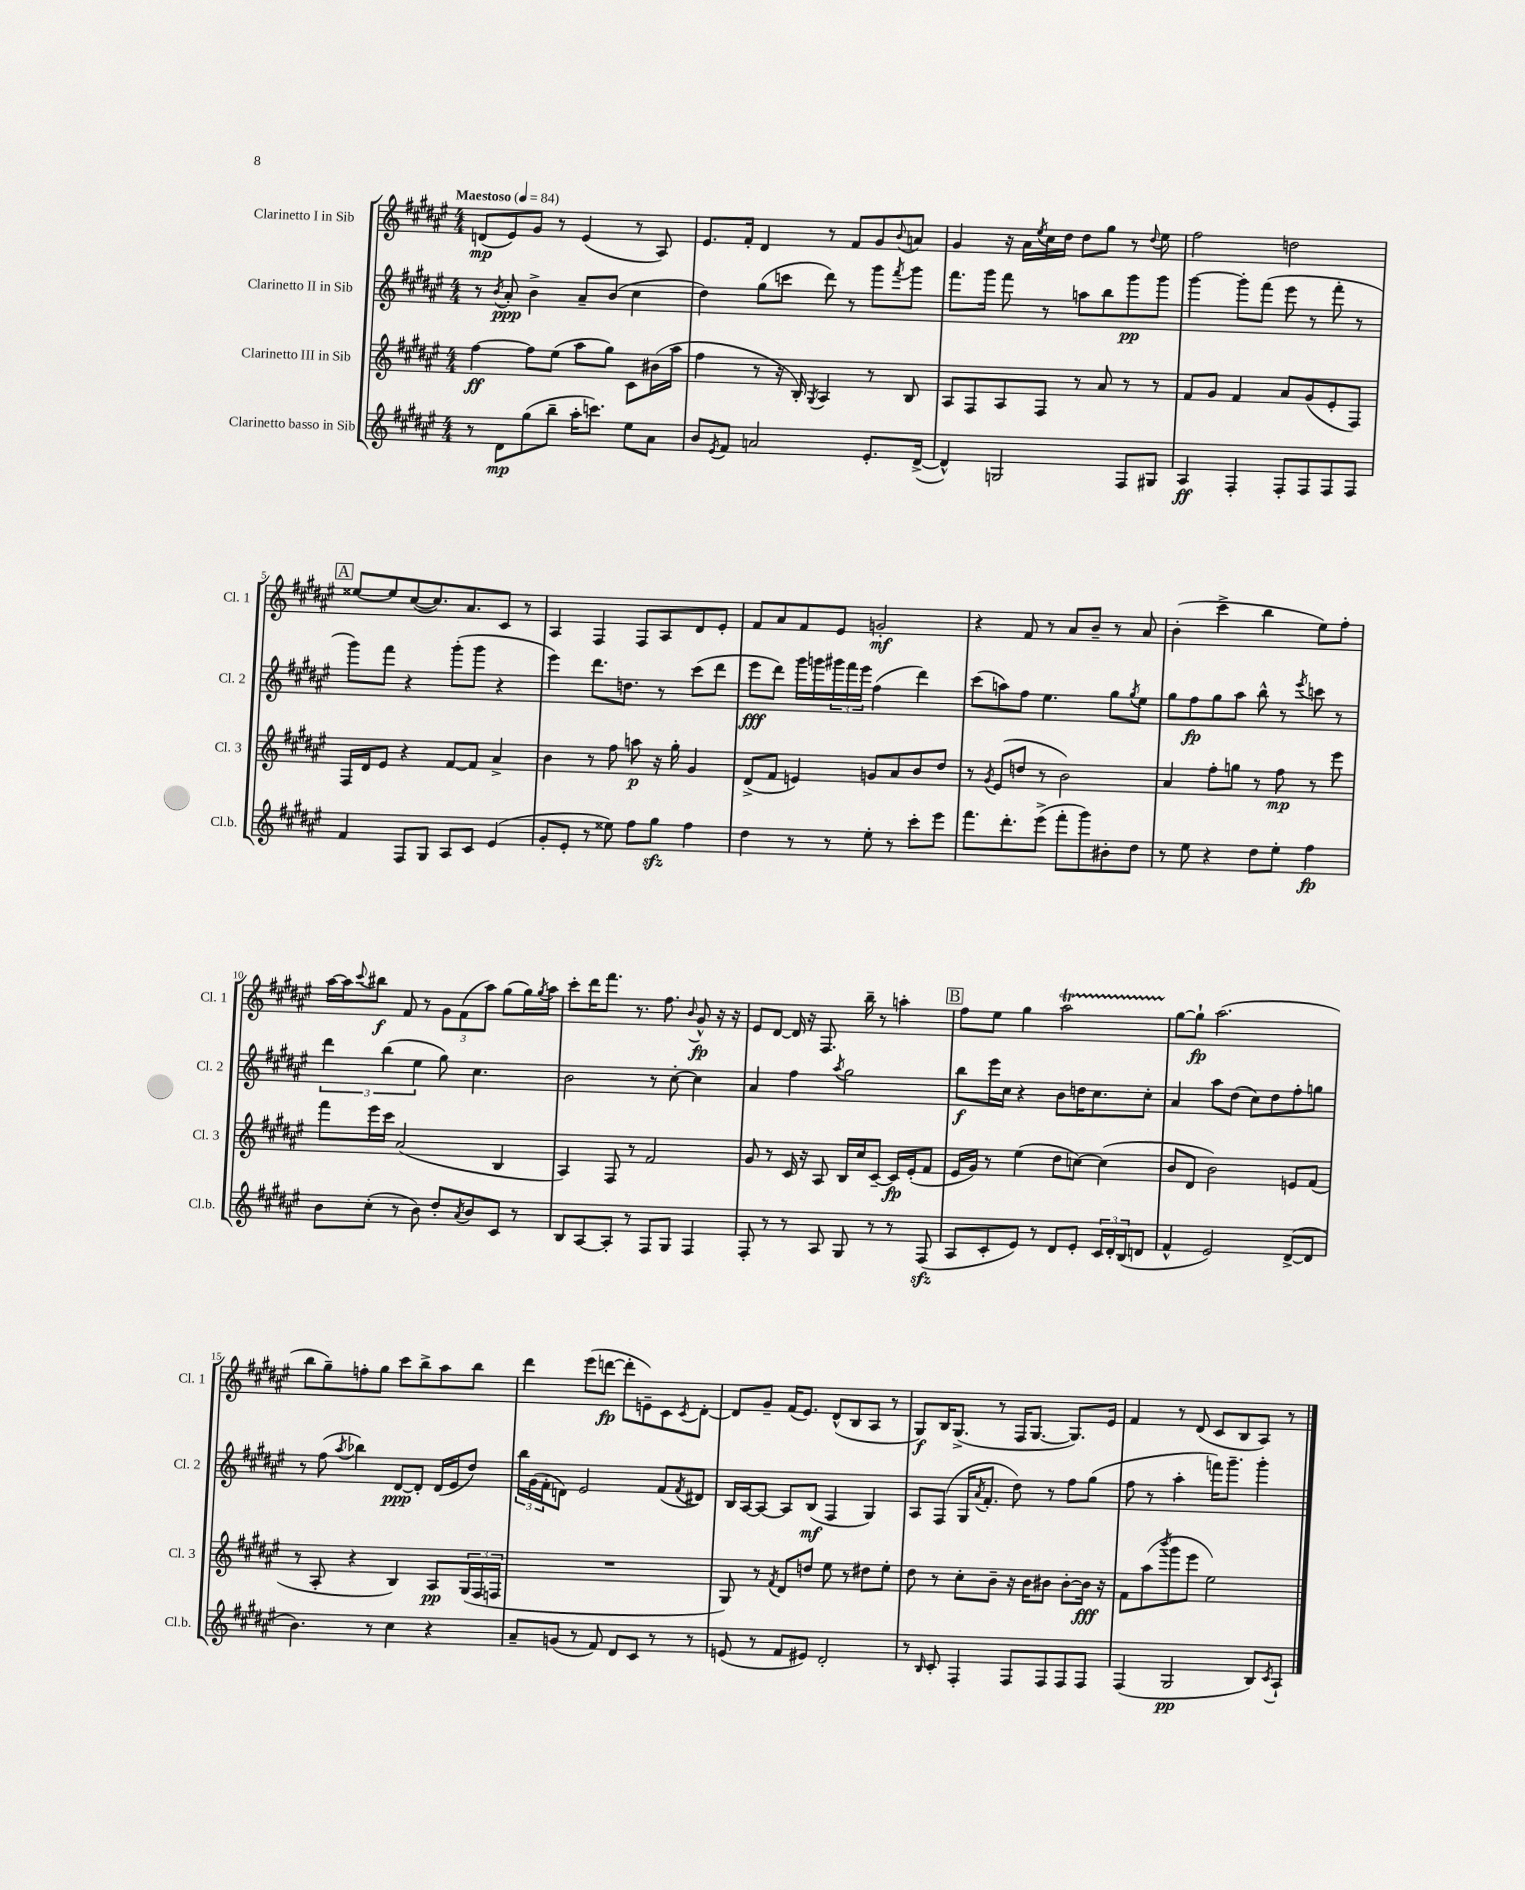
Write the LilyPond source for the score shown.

<<
\new StaffGroup <<
\new Staff = "s0" \with { instrumentName = "Clarinetto I in Sib" shortInstrumentName = "Cl. 1" } {
    \clef treble \key fis \major \numericTimeSignature \time 4/4 \tempo "Maestoso" 4 = 84
    d'8\mp( eis'8) gis'8 r8 eis'4( r8 ais8) |
    eis'8. fis'16-. dis'4 r8 fis'8 gis'8 \appoggiatura { b'8 } a'8 |
    gis'4 r16 ais'16 \acciaccatura { eis''8 } cis''16 dis''16 dis''8 gis''8 r8 \appoggiatura { dis''8 } eis''8 |
    fis''2 d''2 |
    \mark \markup { \box "A" } eisis''8~ eisis''8 cis''8~( cis''8.) ais'8. cis'8 r8 |
    ais4 fis4 fis8 ais8 dis'8 eis'8-. |
    fis'8 ais'8 fis'8 eis'8 g'2-.\mf |
    r4 fis'8 r8 ais'8 b'8-- r8 ais'8 |
    b'4-.( cis'''4-> b''4 eis''8) fis''8-. |
    ais''16~ ais''16 \appoggiatura { cis'''8 } bis''8\f fis'8 r8 \tuplet 3/2 { gis'8 fis'8( ais''8) } gis''8( gis''16) \acciaccatura { gis''8 } ais''16 |
    cis'''8-. dis'''16 fis'''8. r8. fis''8. \appoggiatura { b'8 } gis'8-^\fp r16 r16 |
    eis'8 dis'8~ dis'16 r16 fis8. b''16-- r8 a''4-. |
    \mark \markup { \box "B" } fis''8 eis''8 gis''4 ais''2\startTrillSpan |
    gis''8~\stopTrillSpan gis''8-!\fp ais''2.( |
    b''8 gis''8--) f''8-. gis''8 cis'''8 b''8-> ais''8 b''8 |
    dis'''4 eis'''8( d'''8~\fp d'''8-. e'8--) cis'8 \acciaccatura { cis'8 } dis'8~-. |
    dis'8 gis'8-- fis'16( eis'8.) dis'8-^( b8 ais8 r8 |
    gis8\f) b16 gis8.->( r8 fis16 gis8.~ gis8.) eis'16 |
    fis'4 r8 dis'8( cis'8 b8 ais8) r8 \bar "|." |
}
\new Staff = "s1" \with { instrumentName = "Clarinetto II in Sib" shortInstrumentName = "Cl. 2" } {
    \clef treble \key fis \major \numericTimeSignature \time 4/4
    r8 \acciaccatura { b'8 } ais'8-.\ppp b'4-> ais'8-- b'8( cis''4 |
    dis''4) gis''8( c'''8 dis'''8) r8 gis'''8 \acciaccatura { fis'''8 } gis'''8 |
    fis'''8. gis'''16 fis'''8 r8 a''8 b''8 gis'''8\pp gis'''8 |
    gis'''4~ gis'''8-. fis'''8( eis'''8 r8 fis'''8-. r8 |
    \mark \markup { \box "A" } gis'''8) fis'''8 r4 gis'''8-.( gis'''8 r4 |
    eis'''4) dis'''8. d''8. r8 cis'''8( dis'''8 |
    eis'''8\fff dis'''8) gis'''16 g'''16 \tuplet 3/2 { gis'''16 fis'''16 eis'''16 } fis''4( dis'''4) |
    cis'''8( a''8) fis''8 eis''4. gis''8 \acciaccatura { gis''8 } eis''8 |
    gis''8 fis''8\fp gis''8 ais''8 b''8-^ r8 \acciaccatura { eis'''8 } c'''8 r8 |
    \tuplet 3/2 { dis'''4 b''4( eis''4 } gis''8) cis''4. |
    b'2 r8 cis''8~-. cis''4 |
    ais'4 fis''4 \acciaccatura { ais''8 } gis''2 |
    \mark \markup { \box "B" } b''8\f eis'''16 cis''16 r4 b'8 d''16 cis''8. cis''8-. |
    ais'4 ais''8 dis''8( cis''8) dis''8 fis''8-. g''8 |
    r8 fis''8( \acciaccatura { ais''8 } bes''4) dis'8~\ppp dis'8-. dis'16( eis'16 dis''8) |
    \tuplet 3/2 { b''16 gis'16( fis'16-. } d'8) eis'2 fis'8( \acciaccatura { fis'8 } dis'8) |
    b16 ais16~ ais8~ ais8 b8\mf( fis4 gis4) |
    ais8 fis8( gis16 \acciaccatura { ais'8 } fis'8.-. dis''8) r8 fis''8 gis''8( |
    fis''8 r8 ais''4-. f'''16) gis'''8.-- gis'''4-. \bar "|." |
}
\new Staff = "s2" \with { instrumentName = "Clarinetto III in Sib" shortInstrumentName = "Cl. 3" } {
    \clef treble \key fis \major \numericTimeSignature \time 4/4
    fis''4~\ff fis''8 eis''8( ais''8 gis''8) cis'8 bis'16( ais''16 |
    fis''4 r8 r16 b16-.) \acciaccatura { gis8 } ais4 r8 b8 |
    ais8 fis8 ais8 fis8 r8 ais'8 r8 r8 |
    fis'8 gis'8 fis'4 ais'8 gis'8( eis'8-. fis8) |
    \mark \markup { \box "A" } fis16 dis'16 eis'8 r4 fis'8~ fis'8 ais'4-> |
    b'4 r8 fis''8 a''8\p r16 gis''16-. gis'4 |
    dis'8->( fis'8 e'4) g'8 ais'8 b'8 dis''8 |
    r8 \acciaccatura { gis'8 } eis'8( d''8 r8 b'2) |
    ais'4 fis''8-. g''8 r8 fis''8\mp r8 eis'''8 |
    fis'''8 eis'''16 cis'''16 ais'2( b4 |
    ais4) fis8 r8 fis'2 |
    gis'8 r8 cis'16 r16 ais8 b16 cis''16 cis'8~-- cis'16\fp eis'16-.( fis'8 |
    \mark \markup { \box "B" } eis'16 gis'16) r8 eis''4( dis''8 c''8~) c''4( |
    b'8 dis'8 b'2) e'8 fis'8( |
    r8 ais8-. r4 b4) ais8\pp \tuplet 3/2 { gis16( fis16 f16 } |
    R1 |
    gis8) r8 \acciaccatura { fis'8 } dis'8 d''8 eis''8 r8 dis''8 eis''8-. |
    dis''8 r8 cis''8-. b'8-- r16 b'16 bis'8 bis'8~-. bis'16\fff r16 |
    fis'8 ais''8( \acciaccatura { b'''8 } gis'''8 eis'''8 eis''2) \bar "|." |
}
\new Staff = "s3" \with { instrumentName = "Clarinetto basso in Sib" shortInstrumentName = "Cl.b." } {
    \clef treble \key fis \major \numericTimeSignature \time 4/4
    r8 dis'8\mp gis''8( b''8-- ais''16-. c'''8.) eis''8 ais'8 |
    b'8 \acciaccatura { eis'8 } fis'8 a'2 eis'8.-. dis'16~->( |
    dis'4-^) g2 fis8 gis8 |
    ais4\ff fis4-. fis8-. fis8 fis8 fis8 |
    \mark \markup { \box "A" } fis'4 fis8 gis8 ais8 cis'8 eis'4( |
    gis'8-. eis'8-. r8 eisis''8) fis''8 gis''8\sfz fis''4 |
    dis''4 r8 r8 eis''8-. r8 cis'''8-. eis'''8 |
    fis'''8. dis'''8.-. eis'''8->( fis'''8-. gis'''8) bis'8-. dis''8 |
    r8 eis''8 r4 dis''8 eis''8-. fis''4\fp |
    b'8 cis''8-.( r8 b'8) dis''8-. \acciaccatura { ais'8 } b'8 cis'8 r8 |
    b8 ais8~ ais8-. r8 fis8 gis8 fis4 |
    fis8-. r8 r8 ais8 gis8 r8 r8 fis8\sfz( |
    \mark \markup { \box "B" } ais8 cis'8-. eis'8) r8 dis'8 eis'8-. \tuplet 3/2 { cis'16 dis'16-. b16( } d'8 |
    fis'4-^ eis'2) dis'8~->( dis'8 |
    b'4.) r8 cis''4 r4 |
    ais'8-- g'8( r8 fis'8) dis'8 cis'8 r8 r8 |
    e'8( r8 fis'8 eis'8) dis'2-. |
    r8 \grace { b16 } cis'8-. fis4-. fis8 fis8 fis8 fis8 |
    fis4( gis2\pp b8) \acciaccatura { cis'8 } ais8-! \bar "|." |
}
>>
>>
